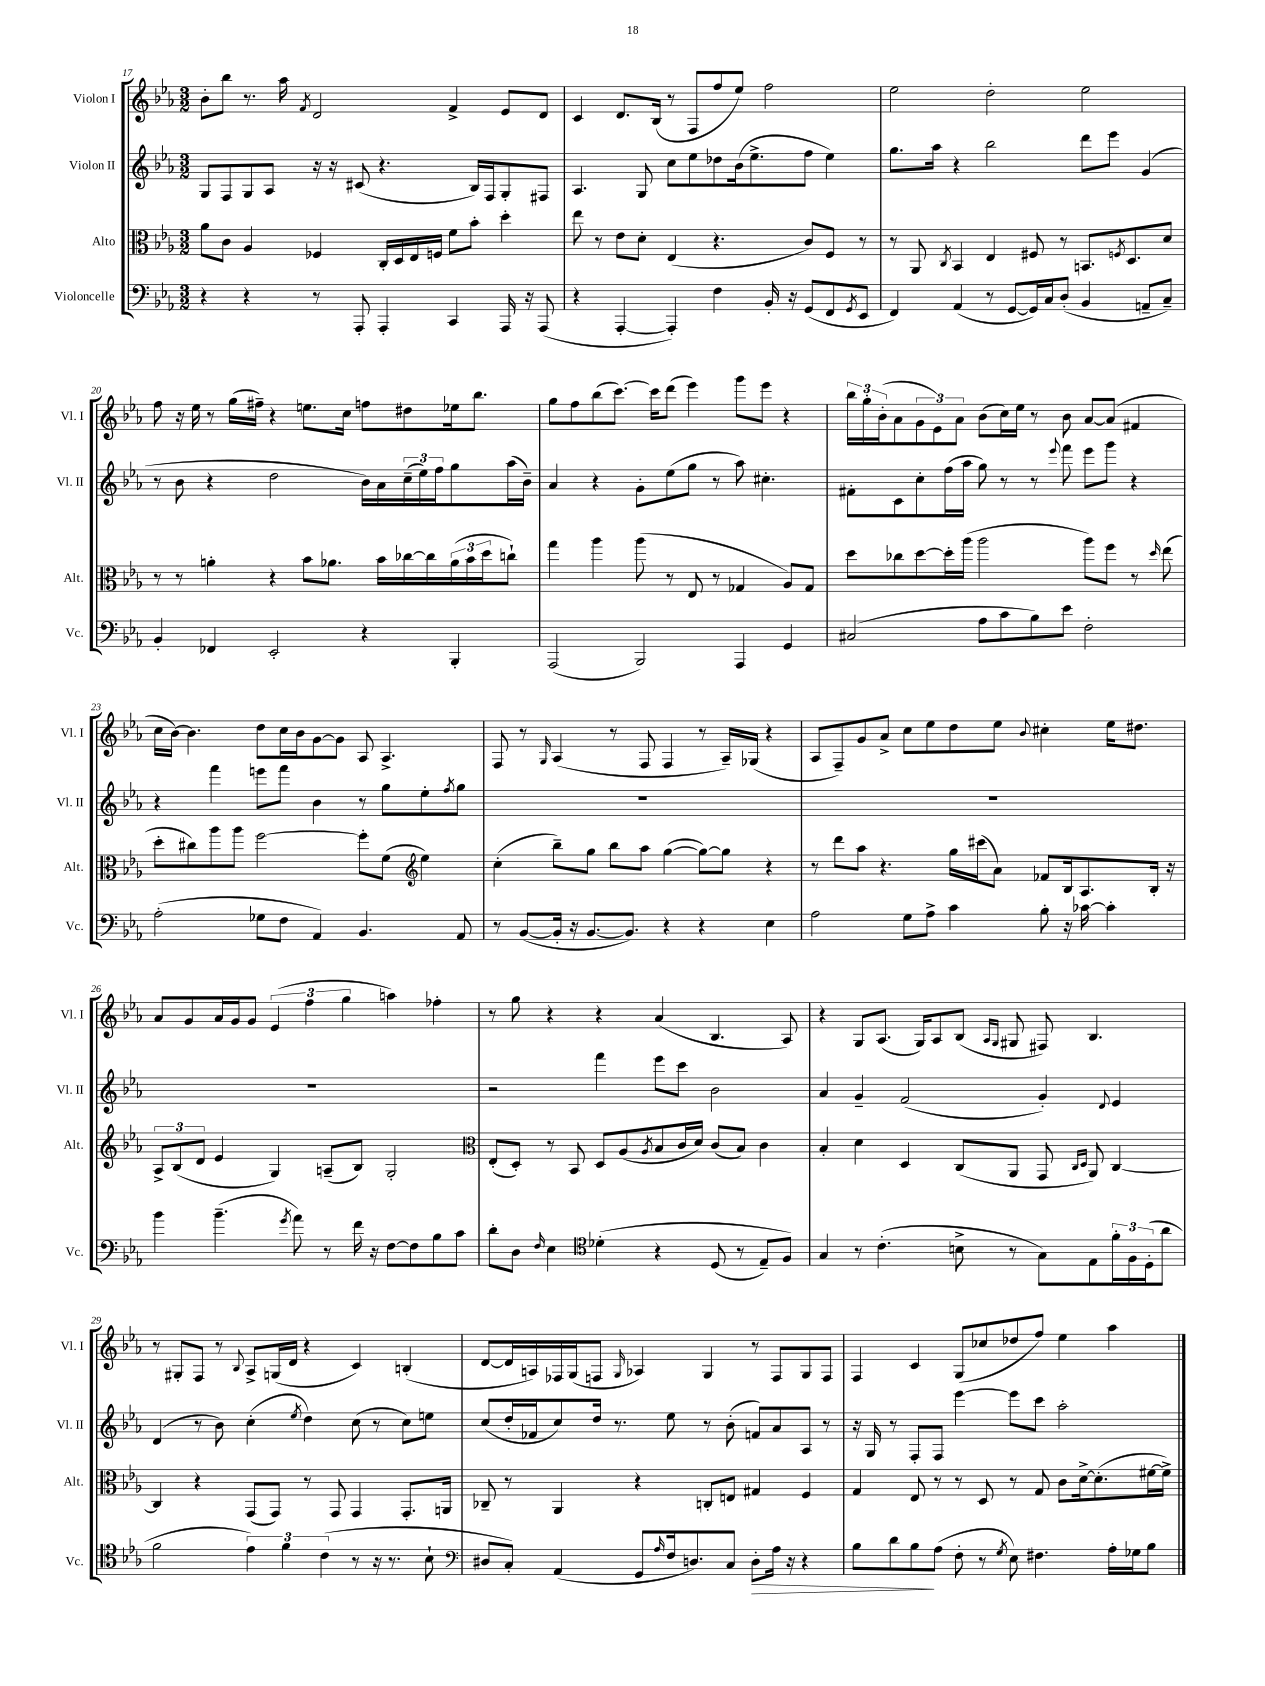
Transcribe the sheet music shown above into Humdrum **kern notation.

**kern	**dynam	**kern	**kern	**kern
*part4	*part4	*part3	*part2	*part1
*staff4	*staff4	*staff3	*staff2	*staff1
*I"Violoncelle	*	*I"Alto	*I"Violon II	*I"Violon I
*I'Vc.	*	*I'Alt.	*I'Vl. II	*I'Vl. I
*clefF4	*	*clefC3	*clefG2	*clefG2
*k[b-e-a-]	*	*k[b-e-a-]	*k[b-e-a-]	*k[b-e-a-]
*M3/2	*	*M3/2	*M3/2	*M3/2
=17	=17	=17	=17	=17
4r	.	8a-\L	8G/L	8b-'\L
.	.	8c\J	8F/	8bb-\J
4r	.	4A-/	8G/	8.r
.	.	.	8A-/J	.
.	.	.	.	16aa-\
.	.	.	.	8qf/
8r	.	4F-X/	16r	2d/
.	.	.	16r	.
8AAA-'/	.	.	(8c#X/	.
4AAA-'/	.	16C'/LL	4.r	.
.	.	16D/	.	.
.	.	16E-/	.	.
.	.	16Fn/JJ	.	.
4CC/	.	8f\L	.	4f^/
.	.	8b-'\J	16B-/LL)	.
.	.	.	16F/J	.
16AAA-/	.	4dd'\	8G'/	8e-/L
16r	.	.	.	.
(8AAA-/	.	.	8F#X/J	8d/J
=18	=18	=18	=18	=18
4r	.	8ee-\	4.A-/	4c/
.	.	8r	.	.
[4AAA-'/	.	8e-\L	.	8.d/L
.	.	8d'\J	8G/	.
.	.	.	.	(16B-/Jk
4AAA-'/])	.	(4E-/	8cc\L	8r
.	.	.	8ee-\	8F/L
4F\	.	4.r	8dd-X\	8ff/
.	.	.	(16b-\k	8ee-/J)
.	.	.	8.ee-^\	.
16BB-'/	.	.	.	2ff\
16r	.	.	.	.
(8GG/L	.	8c/L)	8ff\J	.
8FF/	.	8F/J	4ee-\)	.
8qGG/	.	.	.	.
8EE-/J	.	8r	.	.
=19	=19	=19	=19	=19
4FF/)	.	8r	8.gg\L	2ee-\
.	.	8AA-/	.	.
.	.	.	16aa-\Jk	.
.	.	8qC/	.	.
(4AA-/	.	4BB-/	4r	.
8r	.	4E-/	2bb-\	2dd'\
[8GG/L	.	.	.	.
16GG/L])	.	8F#X/	.	.
16C/J	.	.	.	.
(8D'/J	.	8r	.	.
4BB-/	.	8.BBn/L	8ddd\L	2ee-\
.	.	.	8eee-\J	.
.	.	8qFn/	.	.
.	.	8.D/	.	.
8AAn~/L	.	.	(4g/	.
8C~/J)	.	8d/J	.	.
!!LO:LB:g=z
=20	=20	=20	=20	=20
4BB-'/	.	8r	8r	8ff\
.	.	8r	8b-\	16r
.	.	.	.	16ee-\
4FF-X/	.	4an'\	4r	8r
.	.	.	.	(16gg\LL
.	.	.	.	16ff#X~\JJ)
2EE-'/	.	4r	2dd\	4r
.	.	8b-\L	.	8.een\L
.	.	8.a-X\J	.	.
.	.	.	.	16cc\Jk
4r	.	.	16b-\LL)	8ffn\L
.	.	16b-\LL	16a-\	.
.	.	[16cc-X\	(24cc~\	8dd#X\
.	.	.	24ee-\)	.
.	.	16cc-\]	.	.
.	.	.	24ff\J	.
4BBB-'/	.	(24a-\	8gg\	16ee-X\k
.	.	24b-\	.	.
.	.	.	.	8.bb-\J
.	.	24dd\J	.	.
.	.	8ccn`\J)	(16aa-\L	.
.	.	.	16b-~\JJ)	.
=21	=21	=21	=21	=21
(2AAA-/	.	4gg\	4a-/	8gg\L
.	.	.	.	8ff\
.	.	4aa-\	4r	(8bb-\
.	.	.	.	[8.ccc\J)
2BBB-/)	.	(8aa-\	8g'\L	.
.	.	.	.	16ccc\KL]
.	.	8r	(8ee-\	(8ddd\J
.	.	8E-/	8gg\J	4eee-\)
.	.	8r	8r	.
4AAA-/	.	4G-X/	8aa-\)	8ggg\L
.	.	.	4.cc#X'\	8eee-\J
4GG/	.	8A-/L)	.	4r
.	.	8G-/J	.	.
=22	=22	=22	=22	=22
(2C#X/	.	8dd\L	8f#X'\L	24bb-\LL
.	.	.	.	24gg'\
.	.	.	.	(24b-'\J
.	.	8cc-X\	8c\	8a-\
.	.	[8dd\	8cc'\	12g\
.	.	.	.	12e-\)
.	.	16dd'\L]	(16ff\L	.
.	.	.	.	12a-\J
.	.	(16aa-\JJ	16aa-\JJ	.
8A-\L	.	2aa-\	8gg\)	(8b-\L
8c\	.	.	8r	16cc\L)
.	.	.	.	16ee-\JJ
8B-\)	.	.	8r	8r
.	.	.	8qqeee-/	.
8e-\J	.	.	8fff\	8b-\
2F'\	.	8aa-\L)	8eee-\L	[8a-/L
.	.	8ff\J	8ggg\J	(8a-/J]
.	.	8r	4r	4f#X/
.	.	16qqdd/	.	.
.	.	(8ee-\	.	.
!!LO:LB:g=z
=23	=23	=23	=23	=23
(2A-'\	.	8dd'\L	4r	16cc\LL
.	.	.	.	[16b-\JJ)
.	.	8cc#X\)	.	4.b-\]
.	.	8aa-\	4fff\	.
.	.	8aa-\J	.	.
8G-X\L	.	[2ff\	8eeen\L	8dd\L
8F\J	.	.	8fff\J	16cc\L
.	.	.	.	16b-\J
4AA-/)	.	.	4b-\	[8g\
.	.	.	.	8g\J]
4.BB-/	.	8ff'\L]	8r	8A-/
.	.	(8f\J	8gg\L	4.A-^/
*	*	*clefG2	*	*
.	.	4ee-\)	8ee-'\	.
.	.	.	8qff/	.
8AA-/	.	.	8gg\J	.
=24	=24	=24	=24	=24
8r	.	(4cc'\	1.r	8F/
([8BB-/L	.	.	.	8r
.	.	.	.	16qqG/
16BB-'/Jk]	.	8bb-~\L)	.	(4A-/
16r	.	.	.	.
[8.BB-/L	.	8gg\J	.	.
.	.	8bb-\L	.	8r
8.BB-/J])	.	.	.	.
.	.	8aa-\J	.	8F/
4r	.	([4gg\	.	4F/
4r	.	8gg\L_)	.	8r
.	.	8gg\J]	.	16A-~/LL)
.	.	.	.	(16G-X/JJ
4E-\	.	4r	.	4r
=25	=25	=25	=25	=25
2A-\	.	8r	1.r	8A-/L
.	.	8ddd\L	.	8F~/)
.	.	8aa-\J	.	8g/
.	.	4.r	.	8a-^/J
8G\L	.	.	.	8cc\L
8A-^\J	.	.	.	8ee-\
4c\	.	16gg\LL	.	8dd\
.	.	(16ccc#X\J	.	.
.	.	8a-\J)	.	8ee-\J
.	.	.	.	8qqb-/
8B-'\	.	8f-X/L	.	4cc#X'\
16r	.	16B-/k	.	.
[16c-X\	.	8.A-/	.	.
4c-'\]	.	.	.	16ee-\KL
.	.	.	.	8.dd#X\J
.	.	16B-'/Jk	.	.
.	.	16r	.	.
!!LO:LB:g=z
=26	=26	=26	=26	=26
4b-\	.	12A-^/L	1.r	8a-/L
.	.	(12B-/	.	.
.	.	.	.	8g/
.	.	12d/J	.	.
(4.b-~\	.	4e-/	.	16a-/L
.	.	.	.	16g/J
.	.	.	.	8g/J
.	.	4G/)	.	(6e-/
8qg/	.	.	.	.
8a-\)	.	.	.	.
.	.	.	.	6ff\
8r	.	(8An~/L	.	.
.	.	.	.	6gg\
16f\	.	8B-/J)	.	.
16r	.	.	.	.
[8F\L	.	2G'/	.	4aan\)
8F\]	.	.	.	.
8B-\	.	.	.	4ff-X'\
8c\J	.	.	.	.
=27	=27	=27	=27	=27
*	*	*clefC3	*	*
8d'\L	.	(8E-'/L	2r	8r
8D\J	.	8D'/J)	.	8gg\
16qqF/	.	.	.	.
4E-\	.	8r	.	4r
.	.	8BB-/	.	.
*clefC4	*	*	*	*
(4d-X'\	.	8D/L	4fff\	4r
.	.	(8A-/	.	.
.	.	8qA-/	.	.
4r	.	8B-/	8eee-\L	(4a-/
.	.	16c/L	8ccc\J	.
.	.	16d/JJ)	.	.
(8D/	.	(8c/L	2b-\	4.B-/
8r	.	8B-/J)	.	.
8E-~/L)	.	4c\	.	.
8F/J)	.	.	.	8A-/)
=28	=28	=28	=28	=28
4G/	.	4B-'/	4a-/	4r
8r	.	4d\	4g~/	8G/L
(4.c'\	.	.	.	(8.A-/J
.	.	4D/	(2f/	.
.	.	.	.	16G/KL)
.	.	.	.	8A-/
8Bn^\	.	(8C/L	.	(8B-/J
.	.	.	.	16qqA-/LL
.	.	.	.	16qqG/JJ
8r	.	8AA-/J	.	8G#X/
8G\L)	.	8GG/	4g'/)	8F#X/)
.	.	16qqC/LL	.	.
.	.	16qqD/JJ	.	.
8E-\	.	8AA-/)	.	4.B-/
.	.	.	8qqd/	.
24f'\L	.	[4C/	4e-/	.
24F\	.	.	.	.
(24D'\J	.	.	.	.
8a-\J	.	.	.	.
!!LO:LB:g=z
=29	=29	=29	=29	=29
2f\	.	4C/]	(4d/	8r
.	.	.	.	8G#X'/L
.	.	4r	8r	8F/J
.	.	.	8b-\)	8r
.	.	.	.	8qqB-/
6e-\)	.	(8GG/L	(4cc'\	8A-^/L
.	.	8GG/J)	.	(16Gn/L
6f\	.	.	.	.
.	.	.	.	16d/JJ
.	.	.	8qee-/	.
.	.	8r	4dd\)	4r
(6c\	.	.	.	.
.	.	8GG/	.	.
8r	.	4GG/	(8cc\	4c/)
16r	.	.	8r	.
8.r	.	.	.	.
.	.	8.GG'/L	8cc\L)	(4Bn'/
8B-`\	.	.	8een\J	.
.	.	16AAn/Jk	.	.
=30	=30	=30	=30	=30
*clefF4	*	*	*	*
8D#X/L	.	8C-X~/	(8cc/L	[8d/L
8C'/J)	.	8r	16dd'/L	16d/L]
.	.	.	16f-X/J	16An/)
(4AA-/	.	4AA-/	8cc/)	16F-X/
.	.	.	.	(16G/J
.	.	.	16dd/Jk	8Fn/J
.	.	.	8.r	.
.	.	.	.	16qqG/
8GG/L	.	4r	.	4A-X/)
16qqA-/	.	.	.	.
16F/k	.	.	8ee-\	.
8.Dn/)	.	.	.	.
.	.	8Cn'/L	8r	4G/
8C/J	.	8En/J	(8b-'\	.
!	!LO:HP:b	!	!	!
8D'\L	>	4G#X/	8fn/L)	8r
16A-\Jk	.	.	8a-/	8F/L
16r	.	.	.	.
4r	.	4F/	8A-/J	8G/
.	.	.	8r	8F/J
=31	=31	=31	=31	=31
8B-\L	.	4G/	16r	4F/
.	.	.	16G/	.
8d\	.	.	8r	.
8B-\	.	8E-/	8F'/L	4c/
(8A-\J	]	8r	8F/J	.
8F'\	.	8r	[4eee-\	(8G/L
8r	.	8D/	.	8cc-X/
8qG/	.	.	.	.
8E-\)	.	8r	8eee-\L]	8dd-X/
4.F#X\	.	8G/	8ccc\J	8ff/J)
.	.	8c\L	2aa-'\	4ee-\
.	.	[16d^\k	.	.
.	.	(8.d'\]	.	.
16A-'\LL	.	.	.	4aa-\
16G-X\J	.	.	.	.
8B-\J	.	[16f#X\L	.	.
.	.	16f#^\JJ])	.	.
==	==	==	==	==
*-	*-	*-	*-	*-
